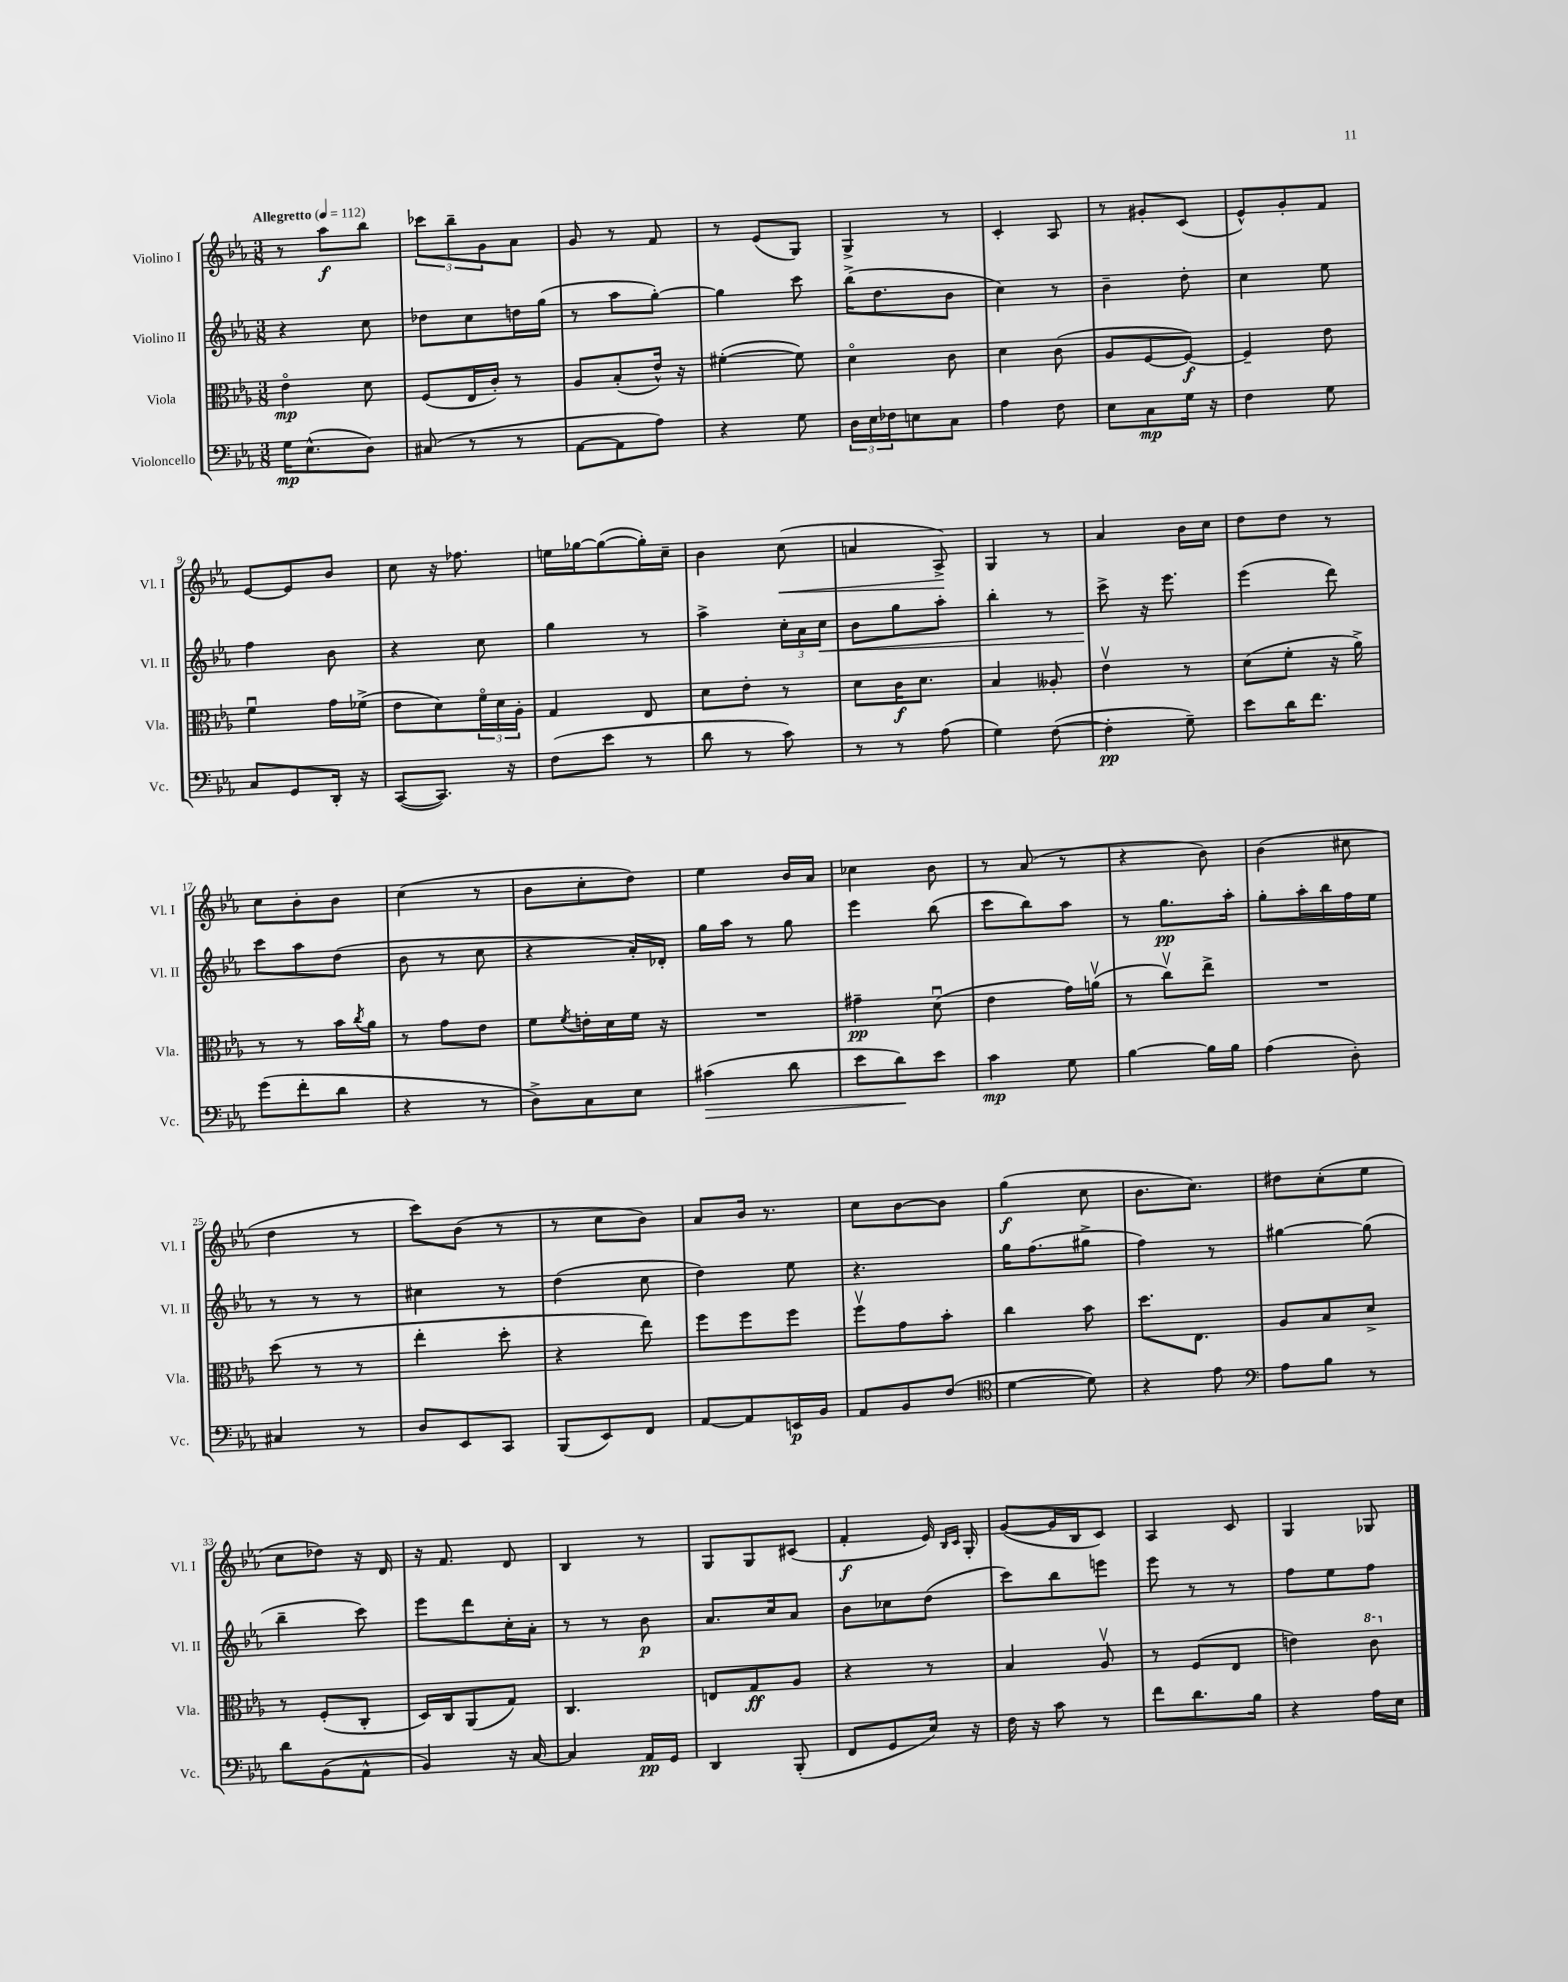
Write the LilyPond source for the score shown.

<<
\new StaffGroup <<
\new Staff = "s0" \with { instrumentName = "Violino I" shortInstrumentName = "Vl. I" } {
    \clef treble \key ees \major \numericTimeSignature \time 3/8 \tempo "Allegretto" 4 = 112
    r8 aes''8\f bes''8 |
    \tuplet 3/2 { ces'''8 bes''8-- g'8 } aes'8 |
    g'8 r8 f'8 |
    r8 ees'8( g8) |
    g4-> r8 |
    c'4-. aes8 |
    r8 gis'8-. c'8( |
    ees'8-^) g'8-. f'8 |
    ees'8~ ees'8 bes'8 |
    c''8 r16 fes''8. |
    e''16 ges''16~ ges''8~( ges''16-.) c''16-- |
    bes'4 c''8\<( |
    a'4 aes8->\!) |
    g4 r8 |
    aes'4 bes'16 c''16 |
    d''8 d''8 r8 |
    c''8 bes'8-. bes'8 |
    c''4( r8 |
    bes'8 c''8-. d''8) |
    ees''4 bes'16 aes'16 |
    ces''4 bes'8 |
    r8 aes'8( r8 |
    r4 bes'8) |
    bes'4( cis''8 |
    d''4 r8 |
    c'''8) bes'8( r8 |
    r8 c''8 bes'8) |
    aes'8 bes'16 r8. |
    c''8 bes'8~ bes'8 |
    g''4\f( c''8 |
    bes'8. c''8.) |
    dis''8 c''8-.( ees''8 |
    c''8 des''8) r16 d'16 |
    r16 f'8. d'8 |
    bes4 r8 |
    g8 g8 cis'8( |
    f'4-.\f ees'16) \grace { bes16 c'16 } g16-. |
    g'8~( g'16 bes16 c'8) |
    aes4 c'8 |
    g4 ges8 \bar "|." |
}
\new Staff = "s1" \with { instrumentName = "Violino II" shortInstrumentName = "Vl. II" } {
    \clef treble \key ees \major \numericTimeSignature \time 3/8
    r4 c''8 |
    des''8 c''8 d''16 g''16( |
    r8 aes''8 g''8~-.) |
    g''4 c'''8 |
    bes''16->( d''8. bes'8 |
    c''4) r8 |
    bes'4-- d''8-. |
    c''4 ees''8 |
    f''4 bes'8 |
    r4 c''8 |
    g''4 r8 |
    aes''4-> \tuplet 3/2 { c''16-. aes'16 c''16\< } |
    bes'8 g''8 aes''8-. |
    bes''4-. r8 |
    c'''8->\! r16 ees'''8. |
    ees'''4( d'''8) |
    c'''8 aes''8 d''8( |
    bes'8 r8 c''8 |
    r4 aes'16-.) des'16-. |
    g''16 aes''16 r8 g''8 |
    ees'''4 bes''8( |
    c'''8 bes''8) aes''8 |
    r8 g''8.\pp aes''16-. |
    g''8-. aes''16-. bes''16 f''16 ees''16 |
    r8 r8 r8 |
    cis''4 r8 |
    d''4( c''8 |
    d''4) ees''8 |
    r4. |
    g''16 f''8.( gis''8-> |
    f''4) r8 |
    gis''4~ gis''8( |
    bes''4-- c'''8) |
    ees'''8 d'''8 c''16-. aes'16-. |
    r8 r8 bes'8\p |
    aes'8. c''16 aes'8 |
    bes'8 ces''8 d''8( |
    c'''8) bes''8 e'''8 |
    ees'''8 r8 r8 |
    f''8 ees''8 f''8 \bar "|." |
}
\new Staff = "s2" \with { instrumentName = "Viola" shortInstrumentName = "Vla." } {
    \clef alto \key ees \major \numericTimeSignature \time 3/8
    ees'4\flageolet\mp d'8 |
    f8( ees16 c'16-.) r8 |
    aes8 bes8-.( ees'16-^) r16 |
    fis'4~-.( fis'8) |
    d'4\flageolet c'8 |
    d'4 c'8( |
    aes8 f8~ f8~\f) |
    f4-- ees'8 |
    f'4\downbow g'16 fes'16->( |
    ees'8 d'8) \tuplet 3/2 { f'16\flageolet d'16 aes16-. } |
    g4 ees8 |
    d'8 ees'8-. r8 |
    d'8 c'16\f d'8. |
    bes4 aeses8-. |
    ees'4\upbow r8 |
    d'8( f'8-. r16 aes'16->) |
    r8 r8 bes'16 \acciaccatura { c''8 } aes'16 |
    r8 g'8 ees'8 |
    f'8 \acciaccatura { f'8 } e'16-. d'16 f'16 r16 |
    R4. |
    gis'4--\pp d'8\downbow( |
    ees'4 g'16) a'16\upbow( |
    r8 c''8\upbow) ees''8-> |
    R4. |
    d''8( r8 r8 |
    ees''4-. d''8-. |
    r4 ees''8) |
    f''8 f''8 f''8 |
    f''8\upbow g'8 bes'8-. |
    c''4 bes'8 |
    d''8. ees8. |
    aes8 bes8 d'8-> |
    r8 f8-.( c8-. |
    d16) c16 aes,8( g8) |
    c4. |
    e8 g8\ff aes8 |
    r4 r8 |
    bes4 aes8\upbow |
    r8 f8( ees8 |
    e'4) \ottava #1 c''8 \ottava #0 \bar "|." |
}
\new Staff = "s3" \with { instrumentName = "Violoncello" shortInstrumentName = "Vc." } {
    \clef bass \key ees \major \numericTimeSignature \time 3/8
    g16\mp ees8.-^( d8) |
    cis8( r8 r8 |
    aes,8~ aes,8 aes8) |
    r4 g8 |
    \tuplet 3/2 { d16 ees16 fes16 } e8 c8 |
    aes4 f8 |
    ees8 c8\mp g16 r16 |
    f4 g8 |
    c8 g,8 d,16-. r16 |
    c,8~( c,8.) r16 |
    f8( ees'8 r8 |
    d'8 r8 c'8) |
    r8 r8 aes8( |
    g4) f8~( |
    f4-.\pp g8--) |
    ees'8 d'16 f'8. |
    g'8( f'8-. d'8 |
    r4 r8 |
    d8->) c8 ees8 |
    cis'4\>( d'8 |
    ees'8 d'8\!) ees'8 |
    c'4\mp g8 |
    bes4~ bes16 bes16 |
    aes4( d8-.) |
    cis4 r8 |
    d8 ees,8 c,8 |
    bes,,8( ees,8) f,8 |
    aes,8~ aes,8 e,16\p bes,16 |
    aes,8 bes,8 f8( |
    \clef tenor d'4~ d'8) |
    r4 ees'8 |
    \clef bass aes8 bes8 r8 |
    d'8 bes,8( aes,8-^ |
    bes,4) r16 c16~ |
    c4 aes,16\pp g,16 |
    d,4 bes,,8-.( |
    f,8 g,8 ees16) r16 |
    f16 r16 c'8 r8 |
    f'8 d'8. bes16 |
    r4 aes16 ees16 \bar "|." |
}
>>
>>
